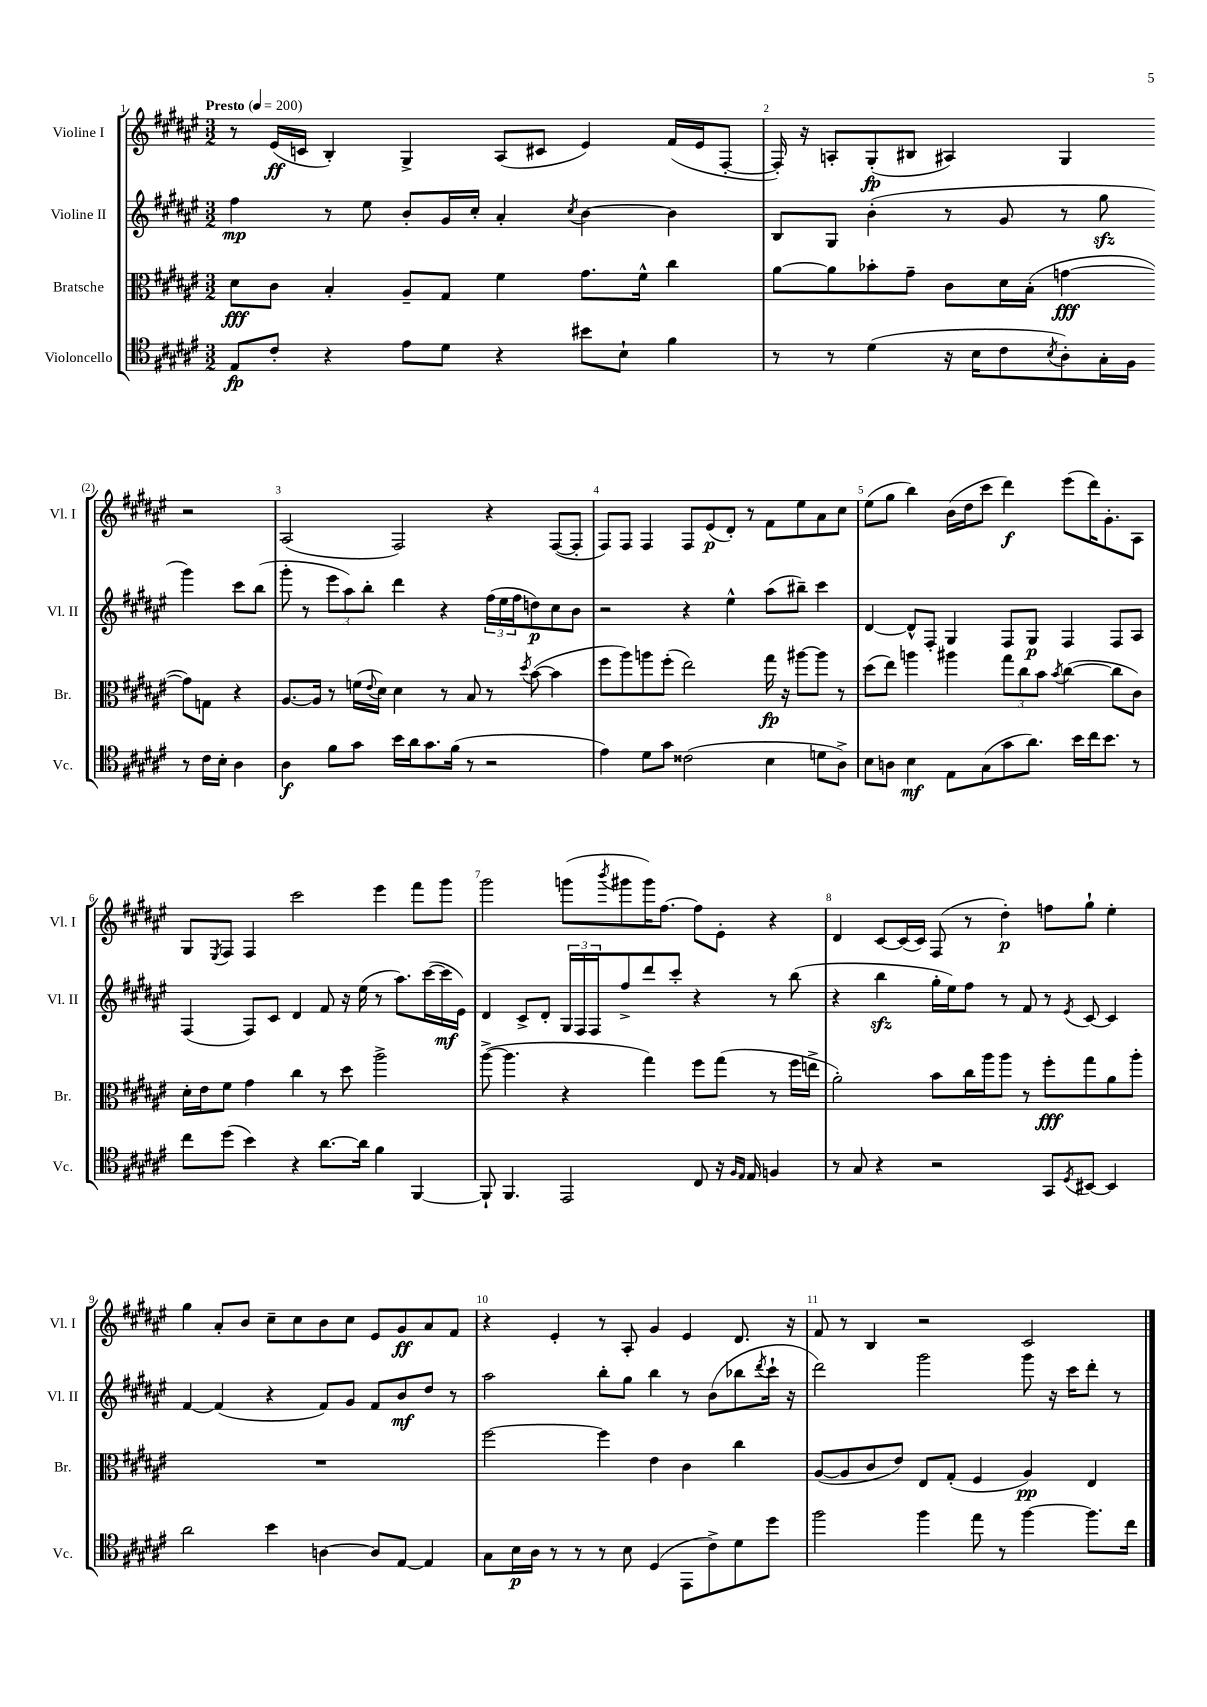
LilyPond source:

<<
\new StaffGroup <<
\new Staff = "s0" \with { instrumentName = "Violine I" shortInstrumentName = "Vl. I" } {
    \clef treble \key fis \major \numericTimeSignature \time 3/2 \tempo "Presto" 4 = 200
    r8 eis'16\ff( c'16 b4-.) gis4-> ais8( cis'8 eis'4) fis'16( eis'16 fis8~-. |
    fis16-.) r16 a8-. gis8-.\fp( bis8 ais4) gis4 r2 |
    ais2( fis2) r4 fis8~( fis8-. |
    fis8) fis8 fis4 fis8 eis'8\p( dis'8-.) r8 fis'8 eis''8 ais'8 cis''8 |
    eis''8( gis''8 b''4) b'16( dis''16 cis'''8 dis'''4\f) eis'''8( dis'''16) gis'8.-. ais8 |
    gis8 \acciaccatura { eis8 } fis8 fis4 cis'''2 eis'''4 fis'''8 gis'''8 |
    gis'''2 g'''8( \acciaccatura { b'''8 } gis'''8 gis'''16) fis''8.~ fis''8 eis'8-. r4 |
    dis'4 cis'8~ cis'16( cis'16) fis8( r8 dis''4-.\p) f''8 gis''8-! eis''4-. |
    gis''4 ais'8-. b'8 cis''8-- cis''8 b'8 cis''8 eis'8 gis'8\ff ais'8 fis'8 |
    r4 eis'4-. r8 ais8-. gis'4 eis'4 dis'8. r16 |
    fis'8 r8 b4 r2 cis'2 \bar "|." |
}
\new Staff = "s1" \with { instrumentName = "Violine II" shortInstrumentName = "Vl. II" } {
    \clef treble \key fis \major \numericTimeSignature \time 3/2
    fis''4\mp r8 eis''8 b'8-. gis'16 cis''16-. ais'4-. \acciaccatura { cis''8 } b'4~ b'4 |
    b8 gis8 b'4-.( r8 gis'8 r8 gis''8\sfz gis'''4) cis'''8 b''8( |
    gis'''8-. r8 \tuplet 3/2 { eis'''8 ais''8) b''8-. } dis'''4 r4 \tuplet 3/2 { fis''16( eis''16 fis''16 } d''8\p) cis''8 b'8 |
    r2 r4 eis''4-^ ais''8( bis''8--) cis'''4 |
    dis'4~ dis'8-^ fis8-. gis4 fis8 gis8\p fis4 fis8 ais8 |
    fis4( fis8) cis'8 dis'4 fis'8 r16 eis''16( r8 ais''8.) cis'''16~( cis'''16\mf eis'16) |
    dis'4 cis'8-> dis'8-. \tuplet 3/2 { gis16 fis16 fis16 } fis''8-> dis'''8 cis'''8-. r4 r8 b''8( |
    r4 b''4\sfz gis''16-. eis''16) fis''8 r8 fis'8 r8 \acciaccatura { eis'8 } cis'8~ cis'4 |
    fis'4~ fis'4( r4 fis'8) gis'8 fis'8 b'8\mf dis''8 r8 |
    ais''2 b''8-. gis''8 b''4 r8 b'8( bes''8 \acciaccatura { dis'''8 } cis'''16-! r16 |
    dis'''2) gis'''2 gis'''8 r16 cis'''16 dis'''8-. r8 \bar "|." |
}
\new Staff = "s2" \with { instrumentName = "Bratsche" shortInstrumentName = "Br." } {
    \clef alto \key fis \major \numericTimeSignature \time 3/2
    dis'8\fff cis'8 b4-. ais8-- gis8 fis'4 gis'8. fis'16-^ cis''4 |
    ais'8~ ais'8 bes'8-. gis'8-- cis'8 dis'16 b16-.( g'4~\fff g'8) g8 r4 |
    ais8.~ ais16 r8 f'16( \appoggiatura { eis'8 } dis'16) dis'4 r8 b8 r8 \acciaccatura { dis''8 } b'8~( b'4 |
    fis''8 ais''8) a''8 fis''8-.( eis''2) gis''16\fp r16 ais''8~ ais''8 r8 |
    dis''8( eis''8) a''4 ais''4 \tuplet 3/2 { gis''8 cis''8 b'8 } \acciaccatura { b'8 } cis''4~( cis''8 cis'8) |
    dis'16-. eis'16 fis'8 gis'4 cis''4 r8 dis''8 ais''2-> |
    ais''8~->( ais''4. r4 gis''4) fis''8 gis''8( r8 fis''16 e''16-> |
    ais'2-.) b'8 cis''16 ais''16 ais''8 r8 fis''8-.\fff gis''8 ais'8 ais''8-. |
    R1. |
    fis''2~ fis''4 eis'4 cis'4 cis''4 |
    ais8~( ais8 cis'8 eis'8) eis8 gis8-.( fis4 ais4\pp) eis4 \bar "|." |
}
\new Staff = "s3" \with { instrumentName = "Violoncello" shortInstrumentName = "Vc." } {
    \clef tenor \key fis \major \numericTimeSignature \time 3/2
    eis8\fp cis'8-. r4 eis'8 dis'8 r4 bis'8 b8-! fis'4 |
    r8 r8 dis'4( r16 b16 cis'8 \acciaccatura { b8 } ais8-.) gis16-. fis16 r8 cis'16 b16-. ais4 |
    ais4\f fis'8 gis'8 b'16 ais'16 gis'8. fis'16( r8 r2 |
    eis'4) dis'8 gis'8 cisis'2( b4 d'8 ais8->) |
    b8 a8 b4\mf eis8 gis8( gis'8 ais'8.) b'16 cis''16 b'8. r8 |
    cis''8 dis''8( b'4) r4 ais'8.~ ais'16 fis'4 fis,4~ |
    fis,8-! fis,4. eis,2 cis8 r16 \grace { fis16 eis16 } eis16 f4 |
    r8 gis8 r4 r2 gis,8 \acciaccatura { dis8 } bis,8~ bis,4 |
    ais'2 b'4 a4~ a8 eis8~ eis4 |
    gis8 b16\p ais16 r8 r8 r8 b8 dis4( eis,8 cis'8->) dis'8 dis''8 |
    fis''2 fis''4 eis''8 r8 fis''4~ fis''8. cis''16 \bar "|." |
}
>>
>>
\layout { \context { \Score \override BarNumber.break-visibility = ##(#f #t #t) barNumberVisibility = #all-bar-numbers-visible } }
